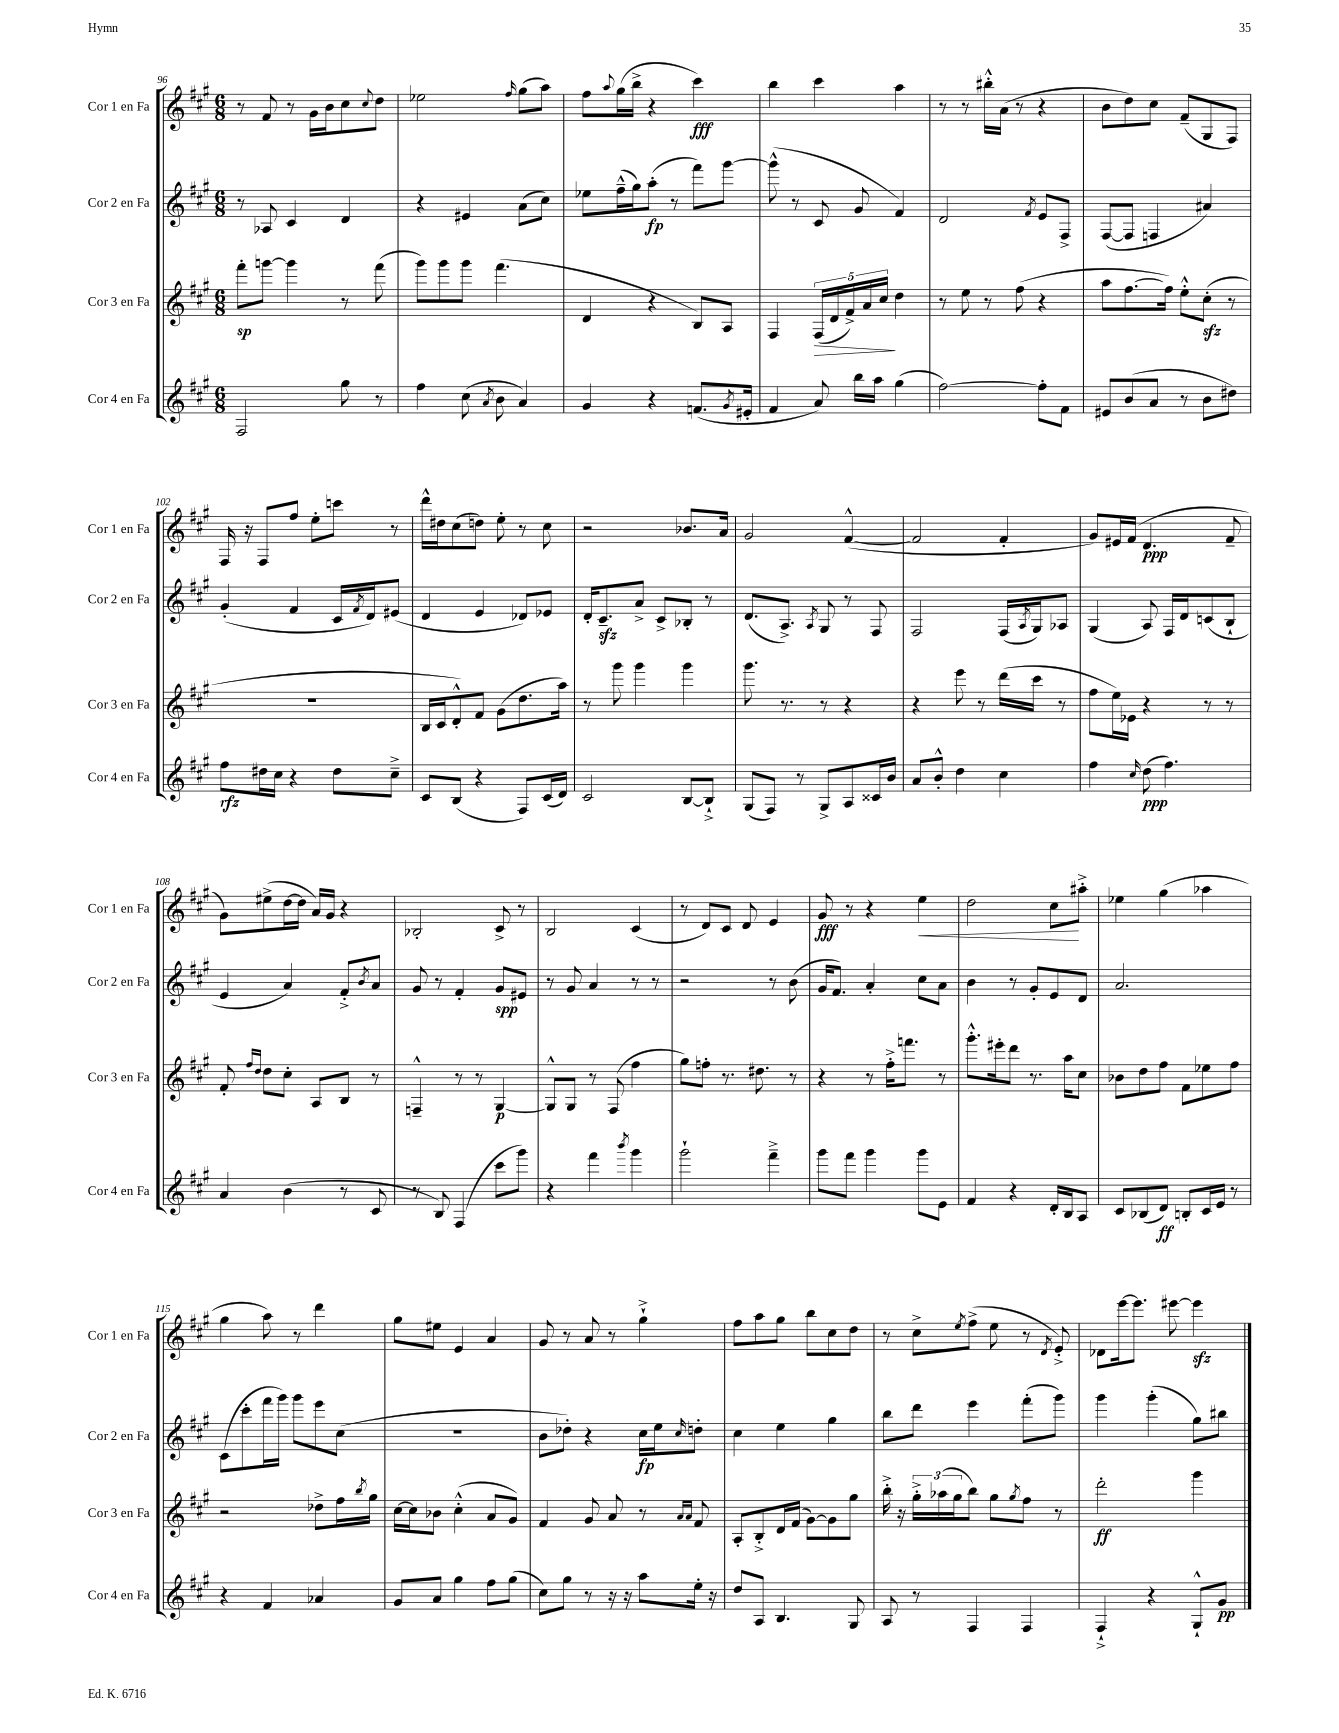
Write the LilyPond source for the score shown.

<<
\new StaffGroup <<
\new Staff = "s0" \with { instrumentName = "Cor 1 en Fa" shortInstrumentName = "Cor 1 en Fa" } {
    \clef treble \key a \major \numericTimeSignature \time 6/8
    r8 fis'8 r8 gis'16 b'16 cis''8 \appoggiatura { cis''8 } d''8 |
    ees''2 \grace { fis''16 } gis''8( a''8) |
    fis''8 \appoggiatura { a''8 } gis''16( b''16-> r4 cis'''4\fff) |
    b''4 cis'''4 a''4 |
    r8 r8 bis''16-.-^ a'16( r8 r4 |
    b'8 d''8) cis''8 fis'8--( gis8 fis8) |
    fis16 r16 fis8 fis''8 e''8-. c'''8 r8 |
    d'''16-^ dis''16 cis''8( d''8) e''8-. r8 cis''8 |
    r2 bes'8. a'16 |
    gis'2 fis'4~-^( |
    fis'2 fis'4-. |
    gis'8) eis'16 fis'16( d'4.\ppp fis'8-- |
    gis'8) eis''8->( d''16~ d''16 a'16) gis'16 r4 |
    bes2-. cis'8-> r8 |
    b2 cis'4( |
    r8 d'8) cis'8 d'8 e'4 |
    gis'8\fff r8 r4 e''4\< |
    d''2 cis''8\! ais''8-.-> |
    ees''4 gis''4( aes''4 |
    gis''4 a''8) r8 d'''4 |
    gis''8 eis''8 e'4 a'4 |
    gis'8 r8 a'8 r8 gis''4-!-> |
    fis''8 a''8 gis''8 b''8 cis''8 d''8 |
    r8 cis''8-> \acciaccatura { e''8 } fis''8->( e''8 r8 \acciaccatura { d'8 } e'8-.->) |
    des'8 e'''16~ e'''8. eis'''8~ eis'''4\sfz \bar "|." |
}
\new Staff = "s1" \with { instrumentName = "Cor 2 en Fa" shortInstrumentName = "Cor 2 en Fa" } {
    \clef treble \key a \major \numericTimeSignature \time 6/8
    r8 aes8 cis'4 d'4 |
    r4 eis'4 a'8( cis''8) |
    ees''8 fis''16---^( gis''16) a''8-.\fp( r8 fis'''8) gis'''8~ |
    gis'''8-^( r8 cis'8 gis'8 fis'4) |
    d'2 \acciaccatura { fis'8 } e'8 fis8-> |
    fis8~( fis8 f4 ais'4) |
    gis'4-.( fis'4 cis'16 \acciaccatura { fis'8 } d'16) eis'8( |
    d'4 e'4 des'8) ees'8 |
    d'16-. cis'8.--\sfz a'8-> cis'8-> bes8-. r8 |
    d'8.( a8.->) \acciaccatura { a8 } gis8 r8 fis8 |
    fis2 fis16( \acciaccatura { a8 } gis16) aes8 |
    gis4( a8) fis16 d'16 c'8( b8-! |
    e'4 a'4) fis'8-.-> \acciaccatura { b'8 } a'8 |
    gis'8 r8 fis'4-. gis'8\spp eis'8 |
    r8 gis'8 a'4 r8 r8 |
    r2 r8 b'8( |
    gis'16 fis'8.) a'4-. cis''8 a'8 |
    b'4 r8 gis'8-. e'8 d'8 |
    a'2. |
    cis'8( cis'''8-. fis'''16 gis'''16) gis'''8 e'''8 cis''8( |
    R2. |
    b'8 des''8-.) r4 cis''16\fp e''16 \grace { cis''16 } d''8-. |
    cis''4 e''4 gis''4 |
    b''8 d'''8 e'''4 fis'''8-.( gis'''8) |
    gis'''4 gis'''4-.( gis''8) bis''8 \bar "|." |
}
\new Staff = "s2" \with { instrumentName = "Cor 3 en Fa" shortInstrumentName = "Cor 3 en Fa" } {
    \clef treble \key a \major \numericTimeSignature \time 6/8
    fis'''8-.\sp g'''8~ g'''4 r8 fis'''8( |
    gis'''8) gis'''8 gis'''8 fis'''4.( |
    d'4 r4 b8) a8 |
    fis4 \tuplet 5/4 { fis16\>( d'16 fis'16->) a'16 cis''16\! } d''4 |
    r8 e''8 r8 fis''8( r4 |
    a''8 fis''8.~ fis''16) e''8-.-^ cis''8-.\sfz( r8 |
    R2. |
    b16 cis'16 d'8-.-^) fis'8 gis'8( d''8. a''16) |
    r8 gis'''8 gis'''4 gis'''4 |
    gis'''8. r8. r8 r4 |
    r4 e'''8 r8 d'''16( cis'''16 r8 |
    fis''8 e''16) ees'16 r4 r8 r8 |
    fis'8-. \grace { fis''16 d''16 } d''8 cis''8-. a8 b8 r8 |
    f4---^ r8 r8 gis4~\p |
    gis8-^ gis8 r8 fis8( fis''4 |
    gis''8) f''8-. r8. dis''8. r8 |
    r4 r8 fis''16-.-> f'''8. r8 |
    gis'''8.-.-^ eis'''16-. d'''8 r8. a''16 cis''8 |
    bes'8 d''8 fis''8 fis'8 ees''8 fis''8 |
    r2 des''8-> fis''16 \acciaccatura { b''8 } gis''16 |
    cis''16~ cis''16 bes'8 cis''4-.-^( a'8 gis'8) |
    fis'4 gis'8 a'8 r8 \grace { a'16 a'16 } fis'8 |
    a8-. b8-.-> d'16 fis'16( gis'8~) gis'8 gis''8 |
    b''16-.-> r16 \tuplet 3/2 { gis''16-.-> aes''16( gis''16 } b''8) gis''8 \acciaccatura { gis''8 } fis''8 r8 |
    d'''2-.\ff gis'''4 \bar "|." |
}
\new Staff = "s3" \with { instrumentName = "Cor 4 en Fa" shortInstrumentName = "Cor 4 en Fa" } {
    \clef treble \key a \major \numericTimeSignature \time 6/8
    fis2 gis''8 r8 |
    fis''4 cis''8( \acciaccatura { a'8 } b'8 a'4) |
    gis'4 r4 f'8.( \acciaccatura { gis'8 } eis'16-. |
    fis'4 a'8) b''16 a''16 gis''4( |
    fis''2~) fis''8-. fis'8 |
    eis'8 b'8( a'8 r8 b'8 dis''8) |
    fis''8\rfz dis''16 cis''16 r4 dis''8 cis''8---> |
    cis'8 b8( r4 fis8) cis'16( d'16) |
    cis'2 b8~ b8-!-> |
    gis8( fis8) r8 gis8-> a8 cisis'16 b'16 |
    a'8 b'8-.-^ d''4 cis''4 |
    fis''4 \grace { cis''16 } d''8\ppp( fis''4.) |
    a'4 b'4( r8 cis'8 |
    r8 b8) fis4( cis'''8 gis'''8) |
    r4 fis'''4 \acciaccatura { b'''8 } gis'''4 |
    gis'''2-! fis'''4---> |
    gis'''8 fis'''8 gis'''4 gis'''8 e'8 |
    fis'4 r4 d'16-. b16 a8 |
    cis'8 bes8( d'8\ff) b8-. cis'16 e'16 r8 |
    r4 fis'4 aes'4 |
    gis'8 a'8 gis''4 fis''8 gis''8( |
    cis''8) gis''8 r8 r16 r16 a''8 e''16-. r16 |
    d''8 a8 b4. gis8 |
    a8 r8 fis4 fis4 |
    fis4-!-> r4 gis8-!-^ gis'8\pp \bar "|." |
}
>>
>>
\layout { \context { \Score currentBarNumber = #96 } }
